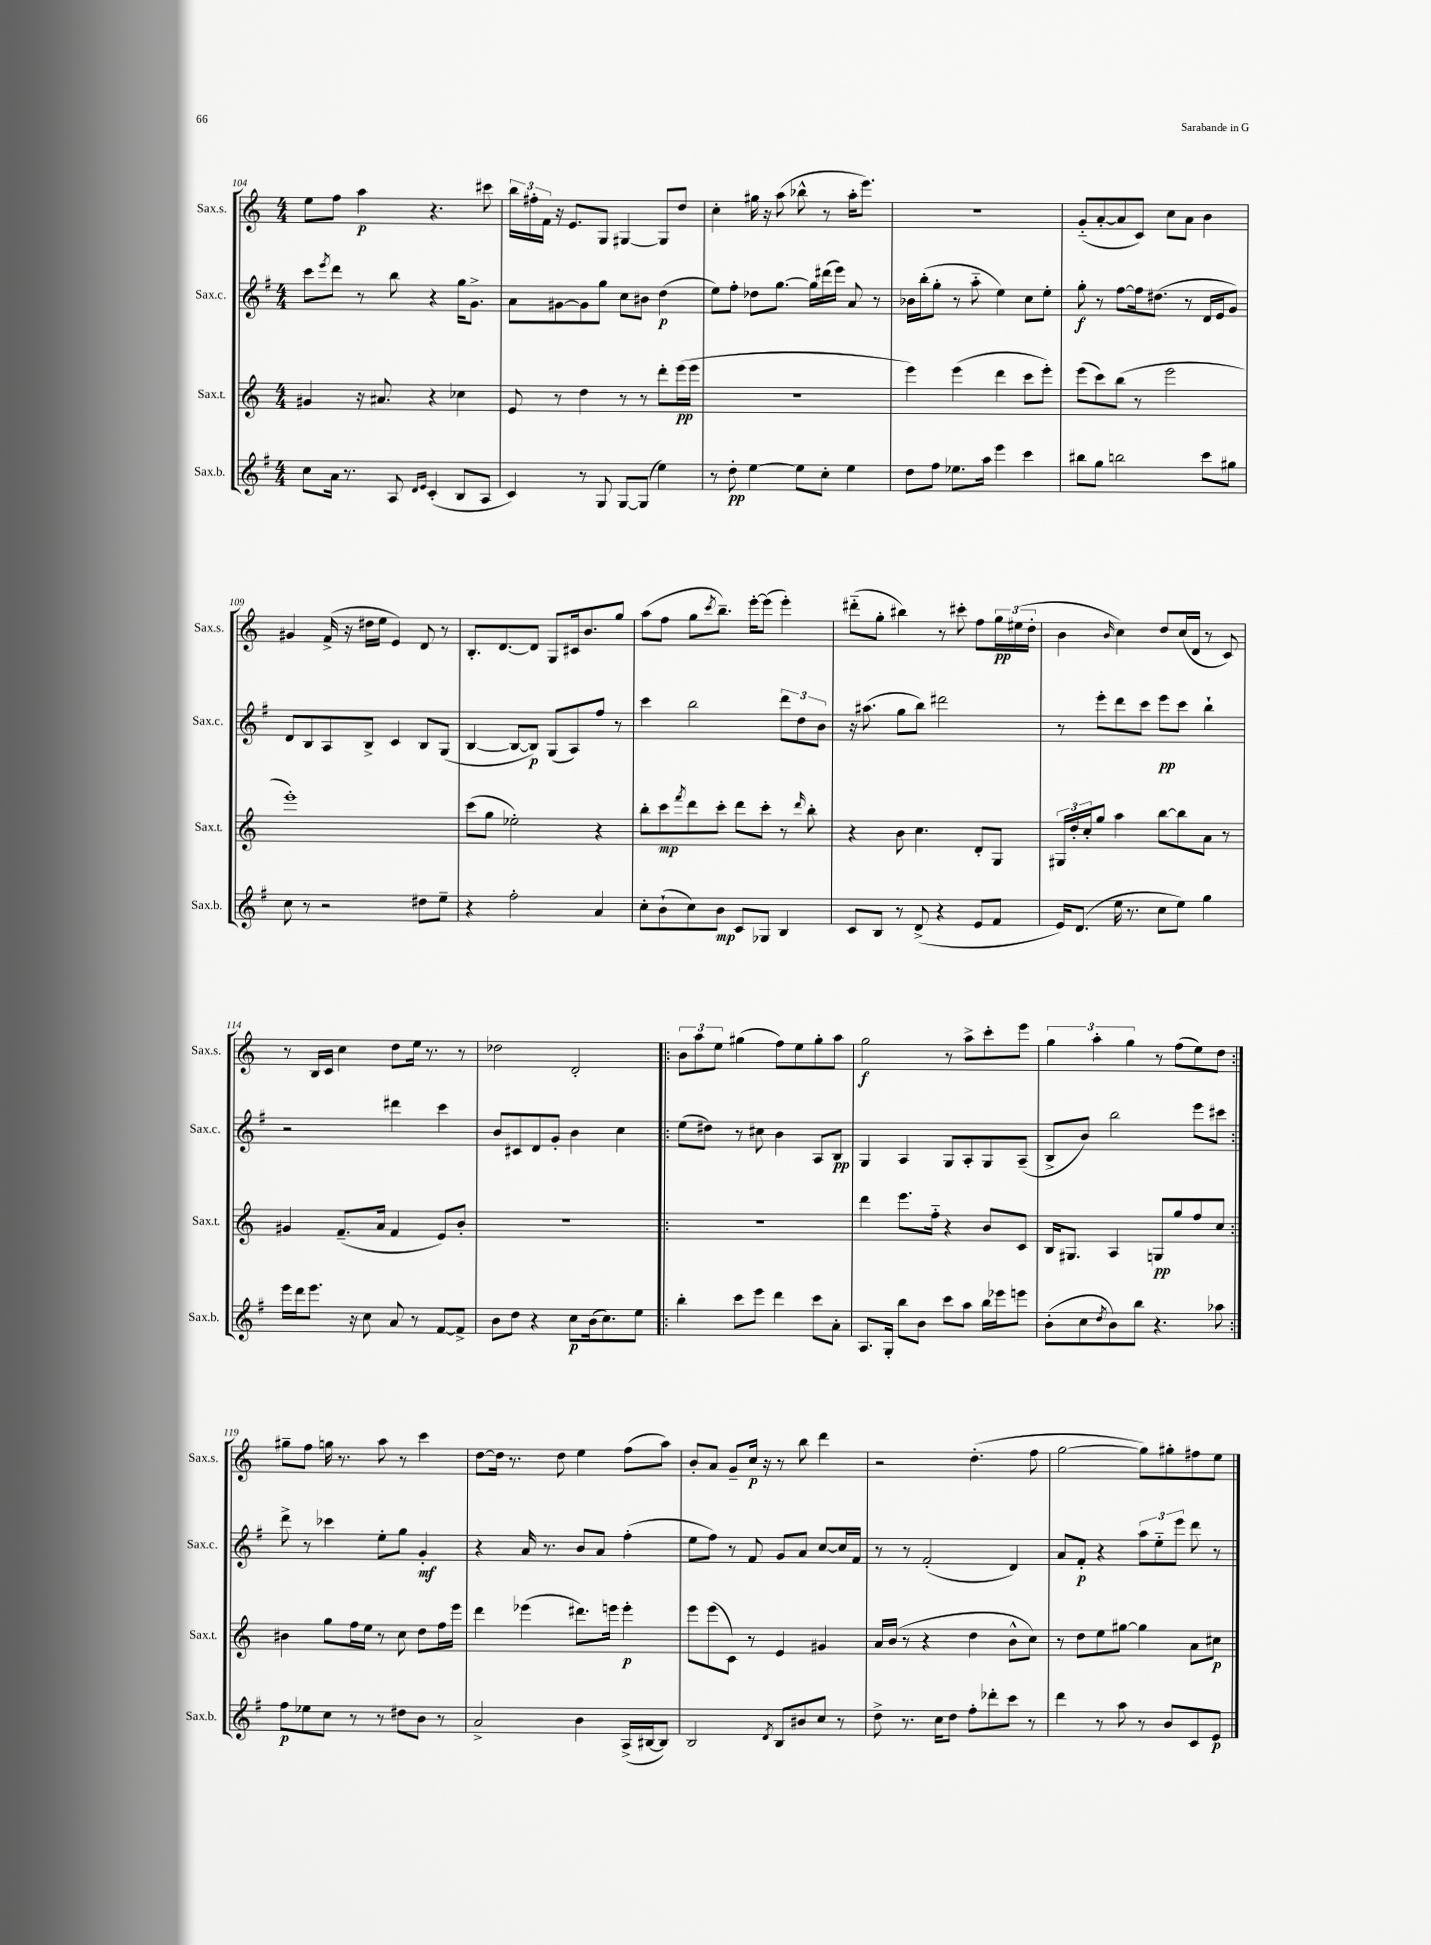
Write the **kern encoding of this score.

**kern	**kern	**kern	**kern
*staff4	*staff3	*staff2	*staff1
*clefG2	*clefG2	*clefG2	*clefG2
*k[f#]	*k[]	*k[f#]	*k[]
*M4/4	*M4/4	*M4/4	*M4/4
8cc\L	4g#/	8ccc\L	8ee\L
.	.	8qeee/	.
16a\Jk	.	8ddd\J	8ff\J
8.r	.	.	.
.	16r	8r	4aa\
.	8.a#/	.	.
8A/	.	8bb\	.
16qqd/LL	.	.	.
16qqe/JJ	.	.	.
(4c'/	4r	4r	4.r
8B/L	4cc-\	16gg\LK	.
.	.	8.g^\J	.
8A/J	.	.	8ccc#\
=	=	=	=
4c/)	8e/	8a\L	24bb\LL
.	.	.	24ff#'\
.	.	.	24f\JJ
.	8r	[8g#\	16r
.	.	.	8.e/L
8r	4dd\	8g#\]	.
8G/	.	8gg\J	8G/J
[8G/L	8r	8cc\L	[4G#/
(8G/]J	8r	8b#\J	.
4ee\)	8ddd'\L	(4dd\	8G#/]L
.	(16eee\L	.	8dd/J
.	16eee\JJ	.	.
=	=	=	=
8r	1r	8ee\L)	4cc'\
8dd'\	.	8ff#'\J	.
[4ee\	.	8dd-\L	16gg#\
.	.	.	16r
.	.	[8.gg\J	(8aa\
8ee\]L	.	.	8bb-^^\
.	.	16gg\]LL	.
8cc'\J	.	(16ddd#\	8r
.	.	16eee\JJ)	.
4ee\	.	8a/	16aa'\LK
.	.	.	8.eee\J)
.	.	8r	.
=	=	=	=
8dd\L	4eee\)	16b-\LL	1r
.	.	(16bb'\J	.
8ff#\J	.	8gg'\J	.
8.ee-\L	(4eee\	8r	.
.	.	8aa'~\	.
16aa\Jk	.	.	.
4eee\	4ddd\	4ee\)	.
4ccc\	8ccc\L	8cc\L	.
.	8eee'\J)	8ee'\J	.
=	=	=	=
8bb#\L	(8eee\L	8gg'\	(8g'~/L
8gg\J	8ccc\)	8r	[8a'/
2bb\	(8bb\J	[8ff#\L	8a/]
.	8r	16ff#\]k	8c/J)
.	.	(8.dd#\J	.
.	2eee\	.	8cc\L
.	.	8r	8a\J
8ccc\L	.	16d/LL	4b\
.	.	16e/J	.
8gg#\J	.	8g/J)	.
=	=	=	=
8cc\	1eee')	8d/L	4g#/
8r	.	8B/	.
2r	.	8A/	(16f^/
.	.	.	16r
.	.	8B^/J	16dd#\LL
.	.	.	16ee\JJ
.	.	4c/	4e/)
8dd#\L	.	8B/L	8d/
8ee~\J	.	(8G/J	8r
=	=	=	=
4r	(8ccc\L	[4B/	8.B'/L
.	8gg\J	.	.
.	.	.	[8.d/
2ff#'\	2ee-'\)	8B/_L	.
.	.	8B/]J)	8d/]J
.	.	(8G/L	8G/L
.	.	8A/)	16c#/k
.	.	.	8.b/
4a/	4r	8ff#/J	.
.	.	8r	8gg/J
=	=	=	=
8cc'\L	8bb'\L	4ccc\	(8aa\L
(8b`\	8ccc\	.	8ff\J
.	8qfff/	.	.
8cc\)	8ddd\	2bb\	8gg\L
.	.	.	8qccc/
8b\J	8ccc'\J	.	8.bb~\J)
8c/L	8ddd\L	.	.
.	.	.	[16eee'\LK
8G-/J	8ccc'\J	.	(8eee\]J
4B/	8r	12ddd\L	4eee'\)
.	.	12dd\	.
.	16qqddd/	.	.
.	8bb'\	.	.
.	.	12b\J	.
=	=	=	=
8c/L	4r	16r	(8ddd#'~\L
.	.	(8.aa#\	.
8B/J	.	.	8gg'\J
8r	8b\	8gg\L	4bb#\)
(8d^/	4.cc\	8bb\J)	.
4r	.	2ddd#\	8r
.	.	.	8ccc#'\
8e/L	8d'/L	.	8ff\L
8f#/J	8G/J	.	24gg\L
.	.	.	(24ee#\
.	.	.	24dd'\JJ
=	=	=	=
16e/LK)	24G#/LL	8r	4b\
.	24dd'/	.	.
(8.d/J	.	.	.
.	24cc'/J	.	.
.	8gg/J	8eee'\L	.
.	.	.	16qqb/
16ee\	4aa\	8ddd\	4cc\)
8.r	.	.	.
.	.	8ccc\J	.
8cc\L	[8bb\L	8eee\L	8dd/L
8ee\J)	8bb\]	8ccc\J	(16cc/L
.	.	.	16d/JJ
4gg\	8a\J	4bb`\	8r
.	8r	.	8c/)
=	=	=	=
16eee\LL	4g#/	2r	8r
16ddd\J	.	.	.
8.eee\J	.	.	16B/LL
.	.	.	16c/JJ
.	(8.f~/L	.	4cc\
16r	.	.	.
8cc\	.	.	.
.	16a/Jk	.	.
8a/	4f/	4ddd#\	8dd\L
8r	.	.	16ee\Jk
.	.	.	8.r
[8f#/L	8e/L)	4ccc\	.
8f#^/]J	8b'/J	.	8r
=	=	=	=
8b\L	1r	8b/L	2dd-\
8dd\J	.	8c#/	.
4r	.	8d/	.
.	.	8g'/J	.
8cc\L	.	4b\	2d'/
(16b\k	.	.	.
8.cc\)	.	.	.
.	.	4cc\	.
8ee\J	.	.	.
=!|:	=!|:	=!|:	=!|:
4bb'\	1r	(8ee\L	12b\L
.	.	.	12aa\
.	.	8dd#\J)	.
.	.	.	12ee\J
8ccc\L	.	8r	(4gg#\
8eee\J	.	8cc#\	.
4ddd\	.	4b\	8ff\L)
.	.	.	8ee\
8ccc\L	.	8A/L	8gg#'\
8a'\J	.	8B/J	8aa\J
=	=	=	=
8.A/L	4ddd\	4G/	2gg\
16G'/Jk	.	.	.
8bb\L	8.eee\L	4A/	.
8b\J	.	.	.
.	16ff'~\Jk	.	.
8ccc\L	4r	8G/L	8r
8aa\J	.	8A'/	8aa^\L
16bb\LL	8b/L	8G/	8ccc'\
16eee-\J	.	.	.
8eee\J	8c/J	(8A~/J	8eee\J
=	=	=	=
(8b'\L	16B/LK	8B^/L	6gg\
.	8.G#/J	.	.
8cc\	.	8b/J)	.
.	.	.	6aa'\
8qdd/	.	.	.
8b\)	4A/	2bb\	.
.	.	.	6gg\
8bb\J	.	.	.
4.r	8G/L	.	8r
.	8gg/	.	(8ff\L
.	8ff/	8eee\L	8ee\)
8aa-\	8cc/J	8ccc#\J	8dd\J
=:|!	=:|!	=:|!	=:|!
8ff#\L	4b#\	8ddd^\	8gg#~\L
8ee-\	.	8r	8ff\J
8cc\J	8gg\L	4ccc-\	16gg\
.	.	.	8.r
8r	16ff\L	.	.
.	16ee\JJ	.	.
8r	8r	8ee'\L	8aa\
8dd#\L	8cc\	8gg\J	8r
8b\J	8dd\L	4g'/	4ccc\
8r	16ff\L	.	.
.	16eee\JJ	.	.
=	=	=	=
2a^/	4ddd\	4r	[8dd\L
.	.	.	16dd\]Jk
.	.	.	8.r
.	(4eee-\	16a/	.
.	.	8.r	.
.	.	.	8dd\
4b\	8.ddd#\L)	8b/L	4ee\
.	.	8a/J	.
.	16eee\Jk	.	.
(16A^/LL	4eee'\	(4ff#'\	(8ff\L
[16B#/J	.	.	.
8B#/]J)	.	.	8aa\J)
=	=	=	=
2B/	8eee\L	8ee\L	8b'/L
.	(8eee\	8ff#\J)	8a/J
.	8c\J)	8r	8g~/L
.	8r	8f#/	16cc/Jk
.	.	.	16r
8qd/	.	.	.
8B/L	4e/	8g/L	8r
8b#/	.	8a/J	8bb\
8cc/J	4g#/	[8cc/L	4ddd\
8r	.	16cc/]L	.
.	.	16f#/JJ	.
=	=	=	=
8dd^\	16a/LL	8r	2r
.	(16b/JJ	.	.
8.r	8r	8r	.
.	4r	(2f#'/	.
16cc\LK	.	.	.
8dd\J	.	.	.
8ff#'\L	4dd\	.	(4.dd'\
8ddd-'\	.	.	.
8ccc\J	8b^^\L	4d/)	.
8r	8cc\J)	.	8ff\
=	=	=	=
4ddd\	8r	8a/L	[2gg\
.	8dd\L	8f#'/J	.
8r	8ee\	4r	.
8aa\	[8gg#\J	.	.
8r	4gg#\]	12aa\L	8gg\]L)
.	.	12ee'~\	.
8b/L	.	.	8gg#'\
.	.	12eee\J	.
8c/	8a\L	8ddd\	8ff#\
8e/J	8cc#\J	8r	8ee\J
==	==	==	==
*-	*-	*-	*-
